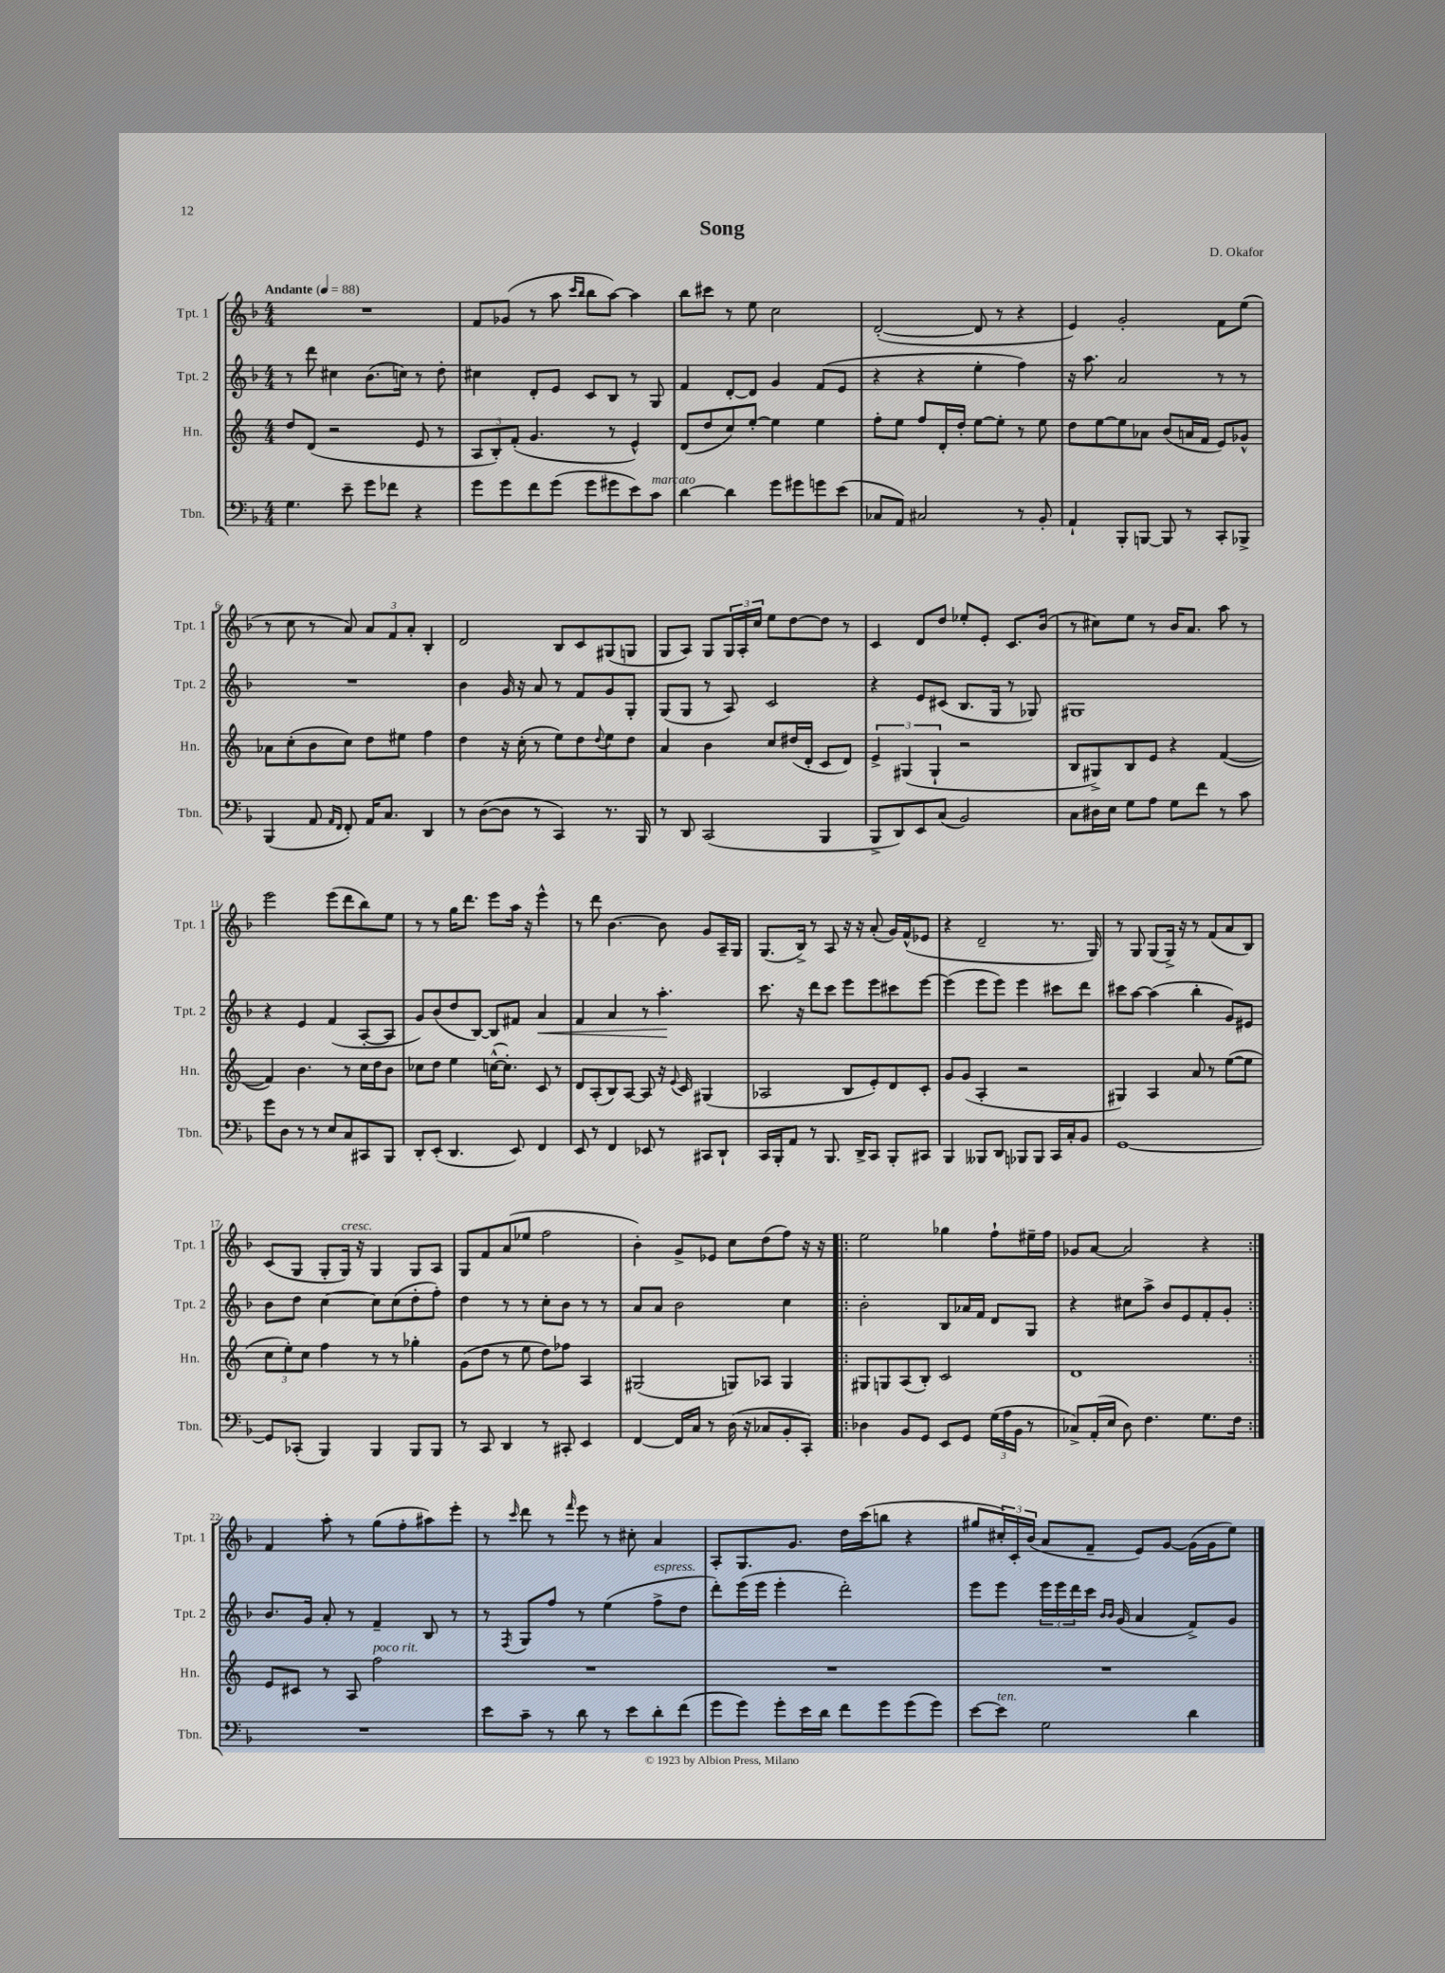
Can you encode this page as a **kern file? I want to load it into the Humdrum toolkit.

**kern	**kern	**kern	**dynam	**kern
*part4	*part3	*part2	*part2	*part1
*staff4	*staff3	*staff2	*staff2	*staff1
*I"Tbn.	*I"Hn.	*I"Tpt. 2	*	*I"Tpt. 1
*I'Tbn.	*I'Hn.	*I'Tpt. 2	*	*I'Tpt. 1
*clefF4	*clefG2	*clefG2	*	*clefG2
*k[b-]	*k[]	*k[b-]	*	*k[b-]
*M4/4	*M4/4	*M4/4	*	*M4/4
*MM88	*MM88	*MM88	*	*MM88
=1	=1	=1	=1	=1
!	!	!	!	!LO:TX:a:B:t=Andante
4.G\	8dd/L	8r	.	1r
.	(8d/J	8ddd\	.	.
.	2r	4cc#X\	.	.
8e~\	.	.	.	.
8g\L	.	(8.b-\L	.	.
8f-X\J	.	.	.	.
.	.	16ccn\Jk)	.	.
4r	8e/	8r	.	.
.	8r	8dd'\	.	.
=2	=2	=2	=2	=2
8g\L	12A/L	4cc#X\	.	8f/L
.	12B'/)	.	.	.
8g\	.	.	.	(8g-X/J
.	(12f'/J	.	.	.
8f\	4.g/	8d'/L	.	8r
(8g\J	.	8e/J	.	8aa\
.	.	.	.	16qqccc/LL
.	.	.	.	16qqbb-/JJ
8g\L	.	8c/L	.	8bb-\L
8g#X\	8r	8B-/J	.	[8aa\J)
8e\)	4e^^/)	8r	.	4aa\]
!LO:TX:a:i:t=marcato	!	!	!	!
8c\J	.	8G/	.	.
=3	=3	=3	=3	=3
[4d\	(8d/L	4f/	.	8bb-\L
.	8dd/	.	.	8ccc#X\J
4d\]	8cc/)	[8d'/L	.	8r
.	[8ee'/J	8d/J]	.	8ee\
8g\L	4ee\]	4g/	.	2cc\
8g#X\	.	.	.	.
8gn\	4ee\	(8f/L	.	.
(8e\J	.	8e/J	.	.
=4	=4	=4	=4	=4
8C-X/L	8ff'\L	4r	.	([2d'/
8AA/J)	8ee\J	.	.	.
2C#X/	8ff/L	4r	.	.
.	16d'/L	.	.	.
.	16dd'/JJ	.	.	.
.	[8ee\L	4ee'\	.	8d/]
.	8ee'\J]	.	.	8r
8r	8r	4ff\)	.	4r
8BB-'/	8ee\	.	.	.
=5	=5	=5	=5	=5
4AA`/	8dd\L	16r	.	4e/)
.	.	8.aa\	.	.
.	[8ee\	.	.	.
8BBB-'/L	8ee\]	2a/	.	2g'/
[8BBBn/J	8a-X\J	.	.	.
8BBB/]	(8b/L	.	.	.
8r	16an/L	.	.	.
.	16f/JJ	.	.	.
8CC'/L	8e/L)	8r	.	8f\L
8BBB-X^/J	8g-X^^/J	8r	.	(8ee\J
!!LO:LB:g=z
=6	=6	=6	=6	=6
(4BBB-/	8a-X\L	1r	.	8r
.	(8cc'\	.	.	8cc\
8AA/	8b\	.	.	8r
16qqAA/LL	.	.	.	.
16qqFF/JJ	.	.	.	.
8FF'/)	8cc\J)	.	.	8a/)
16AA/KL	8dd\L	.	.	12a/L
8.C/J	.	.	.	.
.	.	.	.	12f/
.	8ee#X\J	.	.	.
.	.	.	.	12a'/J
4DD/	4ff\	.	.	4B-'/
=7	=7	=7	=7	=7
8r	4dd\	4b-\	.	2d/
([8D\L	.	.	.	.
8D\J]	16r	16g/	.	.
.	(16cc'\	16r	.	.
8r	8r	8a/	.	.
4CC/)	8ee\L)	8r	.	8B-/L
.	8dd\	8f/L	.	8c/
.	8qqdd/	.	.	.
8.r	8ee\	8g/	.	(8G#X/
.	8dd\J	8G'/J	.	8Gn/J
16BBB-/	.	.	.	.
=8	=8	=8	=8	=8
8r	4a/	(8G/L	.	8G/L
8DD/	.	8G/J	.	8A/J)
(2CC/	4b\	8r	.	8G/L
.	.	8A/)	.	24G/L
.	.	.	.	24A'/
.	.	.	.	24cc/JJ
.	8cc/L	2c/	.	8ee\L
.	(16dd#X/L	.	.	[8dd\
.	16d'/JJ	.	.	.
4BBB-/	8c/L	.	.	8dd\J]
.	8d/J)	.	.	8r
=9	=9	=9	=9	=9
8BBB-^/L	6e^/	4r	.	4c/
8DD/)	.	.	.	.
.	(6G#X/	.	.	.
8EE/	.	8e/L	.	8d/L
.	6G#`/	.	.	.
(8C/J	.	(8c#X/J	.	8dd/J
2BB-/)	2r	8.B-/L	.	8ee-X'/L
.	.	.	.	8e'/J
.	.	16G/Jk	.	.
.	.	8r	.	8.c/L
.	.	8G-X/)	.	.
.	.	.	.	(16b-/Jk
=10	=10	=10	=10	=10
8C\L	8B/L	1G#X	.	8r
16D#X\L	8G#X^/)	.	.	8cc#X\L)
16E\JJ	.	.	.	.
8G\L	8B/	.	.	8ee\J
8A\J	8e/J	.	.	8r
8G\L	4r	.	.	16b-/KL
.	.	.	.	8.a/J
8f\J	.	.	.	.
8r	([4f/	.	.	8aa\
8c\	.	.	.	8r
!!LO:LB:g=z
=11	=11	=11	=11	=11
8g\L	4f/])	4r	.	2eee\
8D\J	.	.	.	.
8r	4.b\	4e/	.	.
8r	.	.	.	.
8E/L	.	(4f/	.	(8eee\L
8C/	8r	.	.	8ddd\
8CC#X/	16cc\LL	[8A'/L	.	8bb-\)
.	16dd\J	.	.	.
8BBB-/J	8b\J	8A/J]	.	8ee\J
=12	=12	=12	=12	=12
8DD'/L	8cc-X\L	8g/L)	.	8r
(8EE'/J	8dd\J	(8b-/	.	8r
4.DD/	4ee\	8dd/	.	16gg\KL
.	.	.	.	8.ddd\J
.	.	[8B-/J)	.	.
.	([16ccn^^\KL	8B-/L]	.	8eee\L
.	8.cc'\J])	.	.	.
8EE/)	.	8f#X/J	.	16aa\Jk
.	.	.	.	16r
!	!	!	!LO:HP:b	!
4FF/	8c/	4a/	<	4eee^^\
.	8r	.	.	.
=13	=13	=13	=13	=13
8EE/	8d/L	4f/	.	8r
8r	(8A'/	.	.	8ddd\
4FF/	8B/)	4a/	.	[4.b-\
.	[8A/J	.	.	.
8EE-X/	8A/]	8r	.	.
8r	16r	4.aa'\	.	8b-\]
.	8qqe/	.	.	.
.	16c/	.	.	.
8CC#X/L	(4G#X/	.	.	8g/L
8DD`/J	.	.	.	16A~/L
.	.	.	.	16G/JJ
.	.	.	[	.
=14	=14	=14	=14	=14
16CC/LL	2A-X/	8.ccc\	.	(8.G/L
16BBB-'/J	.	.	.	.
8AA/J	.	.	.	.
.	.	16r	.	16B-^/Jk)
8r	.	8ddd\L	.	8r
8.BBB-/	.	8ccc\J	.	8A/
.	8B/L	8eee\L	.	16r
16DD^/KL	.	.	.	16r
8CC/J	8e'/)	8eee\	.	(8a'/
8BBB-'/L	8d/	8ccc#X\	.	16g/LL)
.	.	.	.	(16f^^/J
8CC#X/J	8c'/J	[8eee\J	.	8e-X/J
=15	=15	=15	=15	=15
4BBB-/	8g/L	(4eee\]	.	4r
.	(8g/J	.	.	.
8BBB--X/L	4A'/	8eee\L	.	2d~/
8DD/J	.	8eee\J)	.	.
8BBB-X/L	2r	4eee\	.	.
8BBB-/J	.	.	.	.
16CC/LL	.	8ccc#X\L	.	8.r
16C'/J	.	.	.	.
8BB-/J	.	8ddd\J	.	.
.	.	.	.	16G/)
=16	=16	=16	=16	=16
[1GG	4G#X/)	8ccc#X\L	.	8r
.	.	[8aa\J	.	8G/
.	4A/	(4aa\]	.	(8G/L
.	.	.	.	16G^/Jk)
.	.	.	.	16r
.	8a/	4bb-'\	.	8r
.	8r	.	.	(8f/L
.	([8ee\L	8g/L)	.	8a/
.	8ee\J]	8e#X/J	.	8B-/J)
!!LO:LB:g=z
=17	=17	=17	=17	=17
8GG/L]	12cc\L	8b-\L	.	(8c/L
.	12ee'\)	.	.	.
(8CC-X'/J	.	8dd\J	.	8G/J
.	12cc\J	.	.	.
4BBB-/)	4ff\	[4cc\	.	8G'/L
!	!	!	!	!LO:TX:a:i:t=cresc.
.	.	.	.	16G/Jk)
.	.	.	.	16r
4BBB-/	8r	8cc\L]	.	4G/
.	8r	(8cc\	.	.
8BBB-/L	4gg-X'\	8dd'\	.	8G/L
8BBB-/J	.	8ff'\J)	.	8A/J
=18	=18	=18	=18	=18
8r	(8g\L	4dd\	.	8G/L
8CC/	8dd\J	.	.	8f/
4DD/	8r	8r	.	(8a/
.	8ee\	8r	.	8ee-X/J
8r	8dd\L)	8cc'\L	.	2ff\
8CC#X'/	8ff-X\J	8b-\J	.	.
4EE/	4A/	8r	.	.
.	.	8r	.	.
=19	=19	=19	=19	=19
[4FF/	(2G#X/	8a/L	.	4b-'\)
.	.	8a/J	.	.
16FF/LL]	.	2b-\	.	8g^/L
16C/JJ	.	.	.	.
8r	.	.	.	8e-X/J
(16D\	8Gn/L)	.	.	8cc\L
16r	.	.	.	.
8C-X/L	8A-X/J	.	.	(8dd\
8BB-'/	4G/	4cc\	.	8ff\J)
8CC'/J)	.	.	.	16r
.	.	.	.	16r
=20!|:	=20!|:	=20!|:	=20!|:	=20!|:
4D-X\	8G#X/L	2b-'\	.	2ee\
.	8Gn/	.	.	.
8BB-/L	(8A/	.	.	.
8GG/J	8B'/J)	.	.	.
8EE/L	2c/	8B-/L	.	4gg-X\
8GG/J	.	16a-X/L	.	.
.	.	16f/JJ	.	.
(24G\LL	.	8d/L	.	8ff`\L
24A\	.	.	.	.
24BB-\JJ	.	.	.	.
8r	.	8G/J	.	16ee#X~\L
.	.	.	.	16ff\JJ
=21	=21	=21	=21	=21
8C-X^/L)	1d	4r	.	8g-X/L
(16AA'/L	.	.	.	[8a/J
16E/JJ	.	.	.	.
8D\)	.	8cc#X\L	.	2a/]
4.F\	.	8aa^\J	.	.
.	.	8b-/L	.	.
.	.	8e/	.	.
8.G\L	.	8f'/	.	4r
.	.	8g'/J	.	.
16F\Jk	.	.	.	.
!!LO:LB:g=z
=22:|!	=22:|!	=22:|!	=22:|!	=22:|!
1r	8e/L	8.b-/L	.	4f/
.	8c#X/J	.	.	.
.	.	16g/Jk	.	.
.	8r	8a'/	.	8aa'\
.	8A/	8r	.	8r
!	!LO:TX:a:i:t=poco rit.	!	!	!
.	2ff\	4f~/	.	(8gg\L
.	.	.	.	8ff'\
.	.	8B-/	.	8aa#X\)
.	.	8r	.	8eee'\J
=23	=23	=23	=23	=23
8e\L	1r	8r	.	8r
.	.	8qF/	.	16qqccc/
8c~\J	.	8G/L	.	8ddd\
8r	.	8ff/J	.	8r
.	.	.	.	16qqfff/
8d\	.	8r	.	8eee\
8r	.	(4ee\	.	8r
8e\L	.	.	.	8cc#X'\
!	!	!LO:TX:a:i:t=espress.	!	!
8d'\	.	8ff^\L	.	4a/
(8f\J	.	8dd\J	.	.
=24	=24	=24	=24	=24
8g\L	1r	8ddd'\L)	.	8A'/L
8g\J)	.	(16eee\L	.	8.G/
.	.	16eee\JJ	.	.
8g'\L	.	4eee'\	.	.
.	.	.	.	8.g/J
16e\L	.	.	.	.
16d\JJ	.	.	.	.
8f\L	.	2ddd'\)	.	16dd\LL
.	.	.	.	(16ccc\J
8g\	.	.	.	8bbn\J
(8g\	.	.	.	4r
8g\J)	.	.	.	.
=25	=25	=25	=25	=25
[8e\L	1r	8eee\L	.	8gg#X/L
!LO:TX:a:i:t=ten.	!	!	!	!
8e\J]	.	8eee\J	.	24cc#X'/L)
.	.	.	.	24c'/
.	.	.	.	(24b-/JJ
2G\	.	24eee\LL	.	8a/L
.	.	24eee\	.	.
.	.	24ddd\	.	.
.	.	16ccc\JJ	.	8f~/J
.	.	16qqb-/LL	.	.
.	.	16qqb-/JJ	.	.
.	.	(16g/	.	.
.	.	4a/	.	8e/L)
.	.	.	.	[8g/J
4d\	.	8f^/L)	.	(16g\LL]
.	.	.	.	16g\J
.	.	8g/J	.	8ee\J)
==	==	==	==	==
*-	*-	*-	*-	*-
